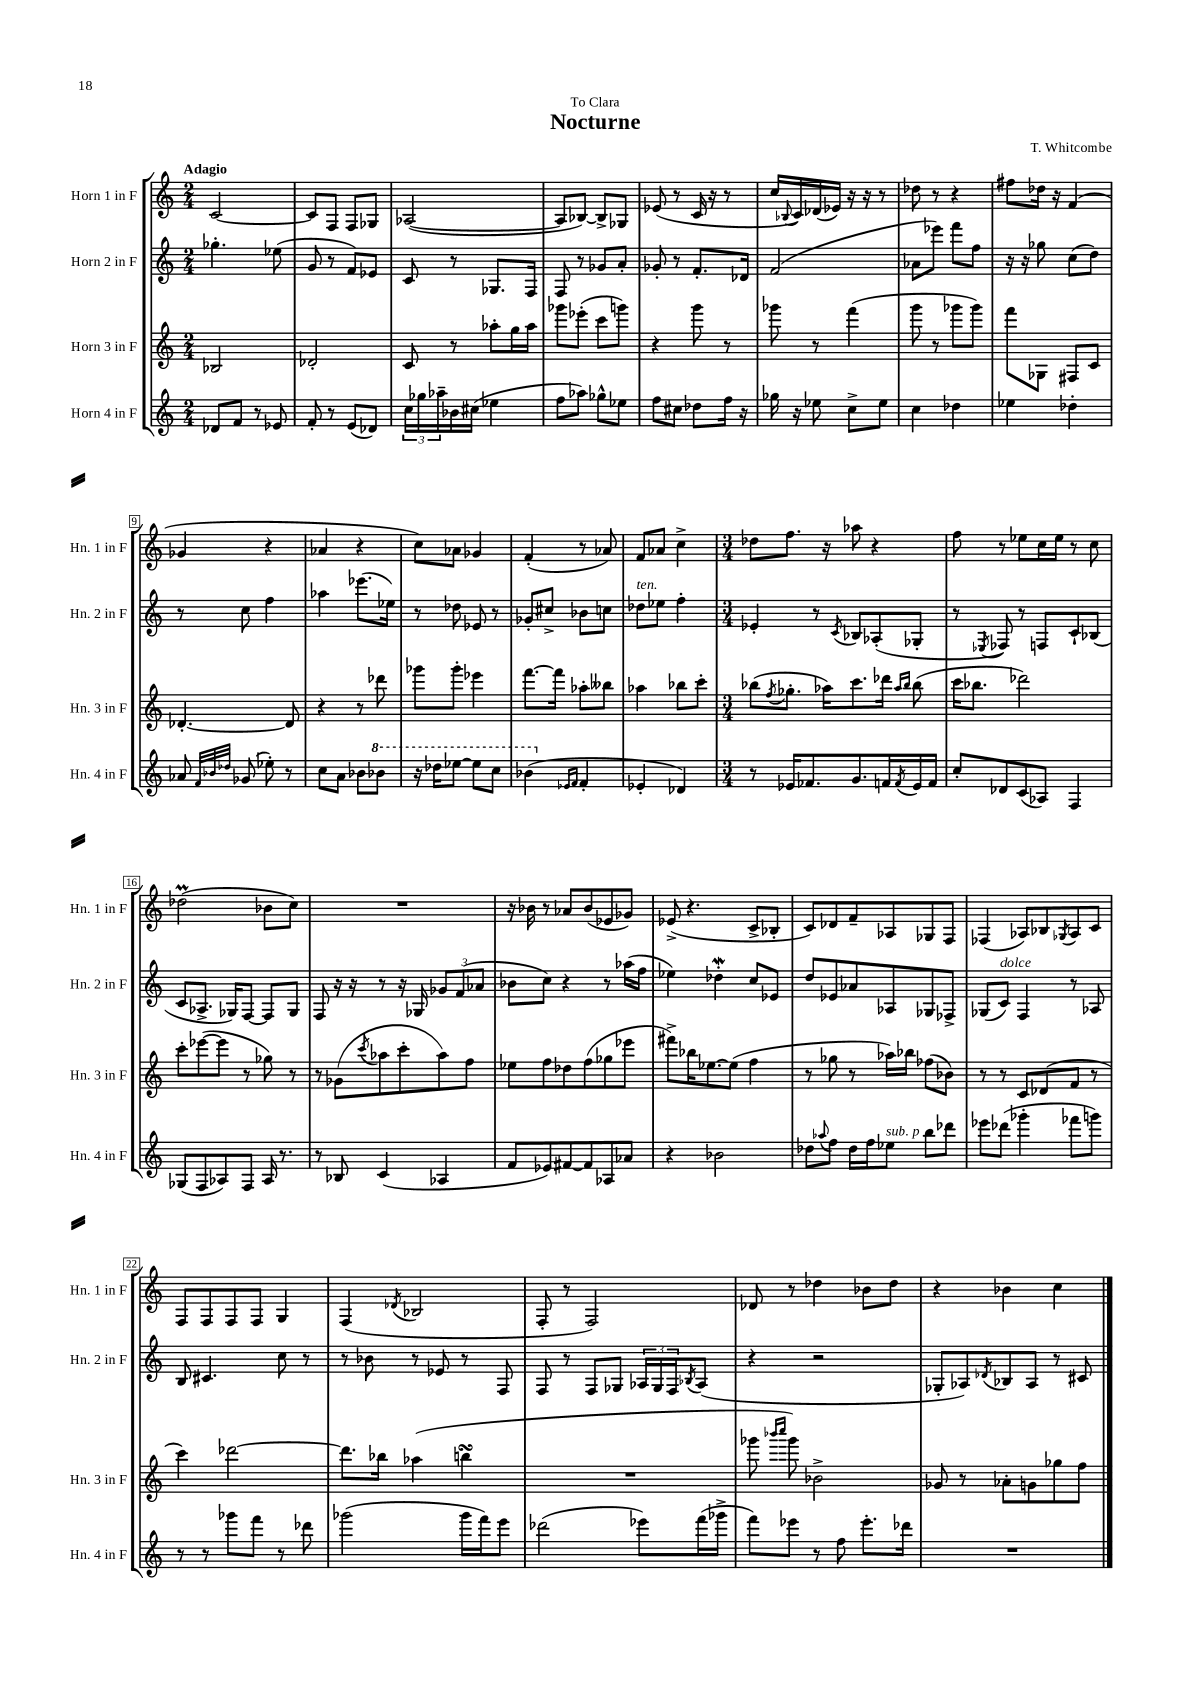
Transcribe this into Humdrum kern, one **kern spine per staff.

**kern	**kern	**kern	**kern
*staff4	*staff3	*staff2	*staff1
*clefG2	*clefG2	*clefG2	*clefG2
*k[]	*k[]	*k[]	*k[]
*M2/4	*M2/4	*M2/4	*M2/4
8d-	2B-	4.gg-'	[2c
8f	.	.	.
8r	.	.	.
8e-	.	(8ee-	.
=	=	=	=
8f'	2d-'	8g	8c]
8r	.	8r	8F
(8e	.	8f)	8F
8d-)	.	8e-	8G-
=	=	=	=
24cc	8c	8c	([2A-
24gg-	.	.	.
24aa-~	.	.	.
16b-	8r	8r	.
(16cc#	.	.	.
4ee-	8aa-'	8.G-	.
.	16gg	.	.
.	16aa-	16F	.
=	=	=	=
8ff	8ggg-	8F	8A-]
8aa-)	(8eee-'	8r	[8B-)
8gg-^^	8ccc	8g-	8B-^]
8ee-	8ggg)	8a'	8G-
=	=	=	=
8ff	4r	8g-'	(8e-
8cc#	.	8r	8r
8dd-	8ggg	8.f'	16c
.	.	.	16r
16ff	8r	.	8r
16r	.	16d-	.
=	=	=	=
16gg-	8ggg-	(2f	16cc
.	.	.	8qqB-
16r	.	.	16c)
8ee-	8r	.	(16d-
.	.	.	16e-)
8cc^	(4fff	.	16r
.	.	.	16r
8ee-	.	.	8r
=	=	=	=
4cc	8ggg	8a-	8dd-
.	8r	8eee-)	8r
4dd-	8ggg-	8fff	4r
.	8ggg-)	8ff	.
=	=	=	=
4ee-	8fff	16r	8ff#
.	.	16r	.
.	8G-	8gg-	16dd-
.	.	.	16r
4dd-'	8F#	(8cc	(4f
.	8c	8dd)	.
=	=	=	=
8a-	[4.d-'	8r	4g-
32qqf	.	.	.
32qqb-	.	.	.
32qqdd-	.	.	.
(8g-	.	8cc	.
8ee-')	.	4ff	4r
8r	8d-]	.	.
=	=	=	=
8cc	4r	4aa-	4a-
8a	.	.	.
8b-	8r	(8.eee-	4r
8bb-	8ddd-	.	.
.	.	16ee-)	.
=	=	=	=
16r	8ggg-	8r	8cc)
16ddd-	.	.	.
[8eee-	8ggg-'	8dd-	8a-
8eee-]	4eee-	8e-	4g-
8ccc	.	8r	.
=	=	=	=
(4bb-	[8.fff	8g-'	(4f'
.	.	8cc#^	.
.	16fff]	.	.
16qqe-	.	.	.
16qqf	.	.	.
4f'	8aa-'	8b-	8r
.	8bb--	8cc	8a-)
=	=	=	=
4e-'	4aa-	8dd-	8f
.	.	8ee-	8a-
4d-)	8bb-	4ff'	4cc^
.	8ccc'	.	.
=	=	=	=
*M3/4	*M3/4	*M3/4	*M3/4
8r	(8bb-	4e-'	8dd-
.	8qff	.	.
16e-	8.gg-'	.	8.ff
8.f-	.	.	.
.	.	8r	.
.	16aa-)	.	16r
.	.	8qc	.
8.g	8.ccc	8B-	8aa-
.	.	(8A-'	4r
16f	16ddd-	.	.
.	16qqaa-	.	.
8qf	16qqbb-	.	.
16e-	(8bb-	8G-'	.
16f	.	.	.
=	=	=	=
8cc'	16ccc	8r	8ff
.	8.bb-	.	.
.	.	8qE-	.
8d-	.	8F-)	8r
(8c	2ddd-)	8r	8ee-
8A-)	.	8F	16cc
.	.	.	16ee-
4F	.	8c`	8r
.	.	(8B-	8cc
=	=	=	=
(8G-	8ccc'	8c	(2dd-
8F	([8eee-	8.A-^	.
8A-)	8eee-]	.	.
.	.	16G-)	.
8F	8r	[8F	.
16A-	8gg-)	8F]	8b-
8.r	.	.	.
.	8r	8G-	8cc)
=	=	=	=
8r	8r	8F	2.r
8B-	(8g-	16r	.
.	.	16r	.
.	8qccc	.	.
(4c	8aa-	8r	.
.	8ccc'	16r	.
.	.	16G-	.
4A-	8aa-)	12g-	.
.	.	(12f	.
.	8ff	.	.
.	.	12a-	.
=	=	=	=
8f	8ee-	8b-	16r
.	.	.	16b-
8e-)	8ff	8cc)	8r
[8f#	8dd-	4r	8a-
8f#]	(8ff	.	(8b-
8A-	8gg-	8r	8e-
8a-	8eee-	(16aa-	8g-)
.	.	16ff	.
=	=	=	=
4r	8fff#^)	4ee-)	(8e-^
.	16bb-	.	4.r
.	[8.ee-	.	.
2b-	.	4dd-'	.
.	(8ee-]	.	.
.	4ff	8cc	8c^
.	.	8e-	8B-'
=	=	=	=
8dd-	8r	8dd	8c)
8qqaa-	.	.	.
8ff	8gg-	8e-	8d-
16dd-	8r	8a-	8f~
16ff	.	.	.
8ee-	16aa-)	8A-	8A-
.	16bb-	.	.
8bb	(8ff-	8G-	8G-
8ddd-	8b-)	8F-^	8F
=	=	=	=
8eee-	8r	(8G-	(4F-
(8ddd-	8r	8c)	.
4ggg-'	8c	4F	8A-)
.	(8d-	.	8B-
.	.	.	8qG-
8fff-	8f	8r	8A-
8ggg)	8r	8A-	8c
=	=	=	=
8r	4ccc)	8B	8F
8r	.	4.c#	8F
8ggg-	[2ddd-	.	8F
8fff	.	.	8F
8r	.	8cc	4G
8ddd-	.	8r	.
=	=	=	=
(2ggg-	8.ddd-]	8r	(4F
.	.	8b-	.
.	16bb-	.	.
.	.	.	8qd-
.	(4aa-	8r	2B-
.	.	8e-	.
16ggg-	4bb	8r	.
16fff)	.	.	.
8eee	.	8F	.
=	=	=	=
(2ddd-	2.r	8F	8F'
.	.	8r	8r
.	.	8F	2F)
.	.	8G-	.
8eee-)	.	24A-	.
.	.	24G-	.
.	.	24F	.
.	.	8qB-	.
(16fff	.	(8A-	.
16ggg-^	.	.	.
=	=	=	=
8fff)	8ggg-	4r	8d-
.	16qqbbb-	.	.
.	16qqcccc	.	.
8eee-	8ggg-)	.	8r
8r	2b-^	2r	4dd-
8ff	.	.	.
8.eee-'	.	.	8b-
.	.	.	8dd-
16ddd-	.	.	.
=	=	=	=
2.r	8g-	8G-'	4r
.	8r	8A-)	.
.	.	8qd-	.
.	8a-'	8B-	4b-
.	8g	8A-	.
.	8gg-	8r	4cc
.	8ff	8c#	.
==	==	==	==
*-	*-	*-	*-
